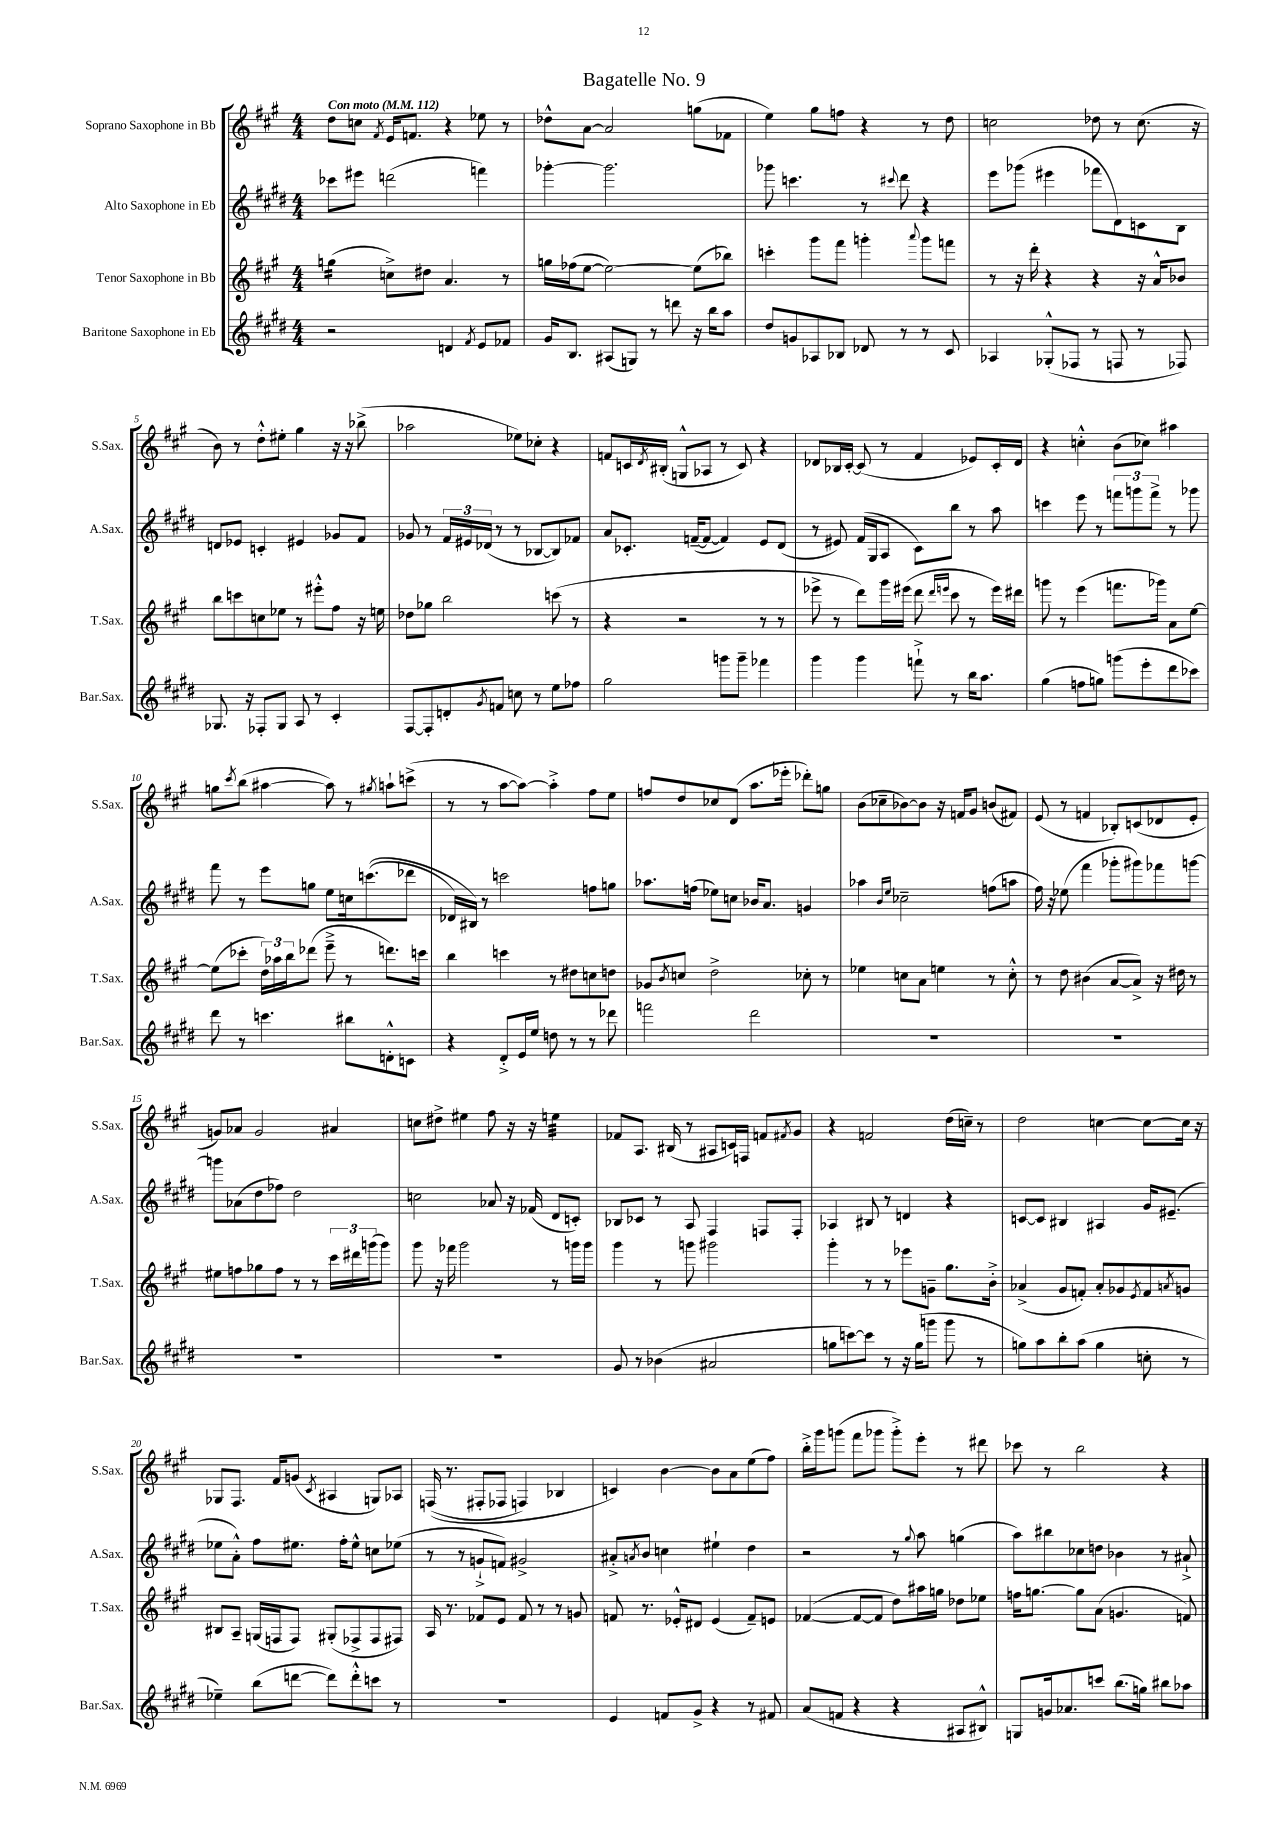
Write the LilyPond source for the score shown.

\header { title = "Bagatelle No. 9" }
<<
\new StaffGroup <<
\new Staff = "s0" \with { instrumentName = "Soprano Saxophone in Bb" shortInstrumentName = "S.Sax." } {
    \clef treble \key a \major \numericTimeSignature \time 4/4 \tempo "Con moto" 4 = 112
    d''8 c''8 \acciaccatura { fis'8 } e'16 f'8. r4 ees''8 r8 |
    des''8-^ a'8~ a'2 g''8( fes'8 |
    e''4) gis''8 f''8 r4 r8 d''8 |
    c''2 des''8 r8 c''8.( r16 |
    b'8) r8 d''8-.-^ eis''8-. gis''4 r16 r16 bes''8->( |
    aes''2 ees''8) ces''8-. r4 |
    f'8 c'16 \acciaccatura { d'8 } bis16-.( g8-^ aes8 r8 c'8) r4 |
    des'8 bes16 cis'16~-. cis'8( r8 fis'4 ees'8) cis'16-. des'16 |
    r4 c''4-.-^ b'8( ces''8) ais''4 |
    g''8 \acciaccatura { cis'''8 } b''8( ais''4~ ais''8) r8 \acciaccatura { gis''8 } a''8-! c'''8->( |
    r8 r8 a''8~ a''8~) a''4-.-> fis''8 e''8 |
    f''8 d''8 ces''8 d'8( a''8. ees'''16-. des'''8-.) g''8 |
    b'8( ces''8-- bes'8~) bes'8 r16 f'16 gis'8 b'8( fis'8) |
    e'8( r8 f'4 bes8-.) c'8( des'8 e'8-. |
    g'8) aes'8 g'2 ais'4 |
    c''8 dis''8-> eis''4 fis''8 r16 r16 e''4:32 |
    fes'8 a8. bis16( r8 ais8 c'16) f16 f'8 \acciaccatura { fis'8 } gis'8 |
    r4 f'2 d''16( c''16--) r8 |
    d''2 c''4~ c''8~ c''16 r16 |
    ges8 fis8. fis'16 g'8( \acciaccatura { cis'8 } ais4 g8) aes8 |
    f16(\( r8. fis8-. fes8 f4) bes4 |
    c'4\) b'4~ b'8 a'8 e''8( fis''8) |
    b''16-.-> gis'''16 g'''8( fis'''8 ges'''8 ges'''8-.->) e'''8-. r8 dis'''8 |
    ces'''8 r8 b''2 r4 \bar "|." |
}
\new Staff = "s1" \with { instrumentName = "Alto Saxophone in Eb" shortInstrumentName = "A.Sax." } {
    \clef treble \key e \major \numericTimeSignature \time 4/4
    ces'''8 eis'''8 d'''2( f'''4) |
    ges'''4~-. ges'''2. |
    ges'''8 c'''4. r8 \appoggiatura { cis'''8 } dis'''8 r4 |
    e'''8 ges'''8( eis'''4 fes'''8 dis'8) c'8 b8 |
    d'8 ees'8 c'4-. eis'4 ges'8 fis'8 |
    ges'8 r8 \tuplet 3/2 { fis'16 eis'16 des'16( } r8 r8 bes8~ bes8) fes'8 |
    a'8 ces'8.-. f'16~--( f'8~ f'4) e'8 dis'8( |
    r8 eis'8) fis'16( gis16 a8 cis'8) b''8 r8 a''8 |
    c'''4 e'''8 r8 \tuplet 3/2 { f'''8 g'''8 f'''8-> } r8 ges'''8 |
    fis'''8 r8 e'''8 g''8 e''8 c''16 c'''8.(\( des'''8 |
    des'16) bis16\) r8 c'''2 f''8 g''8 |
    aes''8. f''16( ees''8) c''8 bes'16 a'8. g'4 |
    aes''4 \grace { b'16 e''16 } ces''2-- f''8( a''8 |
    fis''16) r16 ees''8( fis'''4 ges'''8-. gis'''8) fes'''8 g'''8~ |
    g'''8 aes'8( dis''8 fes''8) dis''2 |
    c''2 aes'8 r16 fes'16( dis'8 c'8-.) |
    bes8 ces'8 r8 a8 fis4 f8 f8-. |
    aes4 bis8 r8 d'4 r4 |
    c'8~ c'8 bis4 ais4 gis'16 eis'8.--( |
    ees''8 a'8-.-^) fis''8 eis''8. fis''16-. eis''8-^ c''8 ees''8( |
    r8 r8 g'8-!-> f'8) gis'2-> |
    ais'8-.-> \acciaccatura { a'8 } b'8 c''4 eis''4-! dis''4 |
    r2 r8 \appoggiatura { gis''8 } a''8 g''4( |
    a''8) bis''8 ces''8 d''8 bes'4 r8 ais'8-!-> \bar "|." |
}
\new Staff = "s2" \with { instrumentName = "Tenor Saxophone in Bb" shortInstrumentName = "T.Sax." } {
    \clef treble \key a \major \numericTimeSignature \time 4/4
    g''4:16( c''8->) dis''8 a'4. r8 |
    g''16 fes''16( e''8~ e''2~) e''8( bes''8) |
    c'''4-. gis'''8 fis'''8 g'''4-. \appoggiatura { a'''8 } g'''8 f'''8 |
    r8 r16 d'''16-. r4 r4 r16 a'16-^ bes'8 |
    b''8 c'''8 c''8 ees''8 r8 eis'''8-.-^ fis''8 r16 e''16 |
    des''8 ges''8 b''2 c'''8( r8 |
    r4 r2 r8 r8 |
    ees'''8-> r8 d'''8) gis'''16 eis'''16( d'''8 \grace { d'''16 e'''16 } cis'''8 r8 e'''16) dis'''16 |
    g'''8 r8 e'''4( f'''8. ges'''16) a'8 e''8~ |
    e''8( ces'''8-. \tuplet 3/2 { d''16) aes''16 b''16 } des'''8( e'''8---> r8 d'''8.) c'''16 |
    b''4 c'''4 r8 dis''8 c''8 d''8 |
    ges'8 \acciaccatura { b'8 } c''8 d''2-> ces''8-. r8 |
    ees''4 c''8 a'8 e''4 r8 c''8-.-^ |
    r8 d''8 bis'4( a'8~ a'8->) r16 dis''16 r8 |
    eis''8 f''8 ges''8 f''8 r8 r8 \tuplet 3/2 { cis'''16 dis'''16 g'''16( } g'''8) |
    gis'''8 r16 fes'''16 gis'''2 r8 g'''16 g'''16 |
    gis'''4 r8 g'''8 gis'''2 |
    gis'''4-. r8 r8 ees'''8 g'8-- gis''8. b'16-.-> |
    aes'4->( gis'8 f'8-.) aes'8-. ges'8 \acciaccatura { e'8 } f'8 \acciaccatura { a'8 } g'8 |
    bis8 a8-- g16( f16 f8) gis8-.( fes8-> fes8 fis8) |
    a16 r8. fes'8 e'8 fes'8 r8 r8 g'8 |
    f'8 r8. ees'16-.-^ dis'8 ees'4( f'8--) e'8 |
    fes'4~( fes'8~ fes'8 d''8) ais''16 g''16 des''8 ees''8 |
    f''16 g''8.~ g''8 a'8( g'4. f'8) \bar "|." |
}
\new Staff = "s3" \with { instrumentName = "Baritone Saxophone in Eb" shortInstrumentName = "Bar.Sax." } {
    \clef treble \key e \major \numericTimeSignature \time 4/4
    r2 d'4 \acciaccatura { fis'8 } e'8 fes'8 |
    gis'16 b8. ais8( g8) r8 d'''8 r16 b''16 a''8 |
    dis''8 g'8 aes8 bes8 des'8 r8 r8 cis'8 |
    aes4 ges8-.-^( fes8 r8 f8 r8 fes8) |
    ges8. r16 fes8-. ges8 a8 r8 cis'4-. |
    fis8~ fis8-. d'8-. \acciaccatura { gis'8 } f'8 c''8 r8 e''8 fes''8 |
    gis''2 g'''8 g'''8-- fes'''4 |
    gis'''4 gis'''4 f'''8-!-> r8 b''16 a''8. |
    gis''4( f''8 g''8) g'''8( e'''8-. dis'''8 ces'''8) |
    dis'''8 r8 c'''4. bis''8 d'8-.-^ c'8 |
    r4 dis'8-.-> e'16 e''16 d''8 r8 r8 des'''8 |
    f'''2 dis'''2 |
    R1 |
    R1 |
    R1 |
    R1 |
    gis'8 r8 bes'4( ais'2 |
    g''8 c'''8~) c'''8 r8 r16 g''16( g'''8 g'''8 r8 |
    g''8) a''8 b''8-. a''8( g''4 c''8-. r8 |
    ees''4--) b''8( d'''8~ d'''8) d'''8-.-^ c'''8 r8 |
    R1 |
    e'4 f'8 gis'8-> r4 r8 fis'8 |
    a'8( f'8 r4 r4 ais8 bis8-^) |
    g8 g'16 aes'8. c'''8 b''8.( g''16) bis''8 aes''8 \bar "|." |
}
>>
>>
